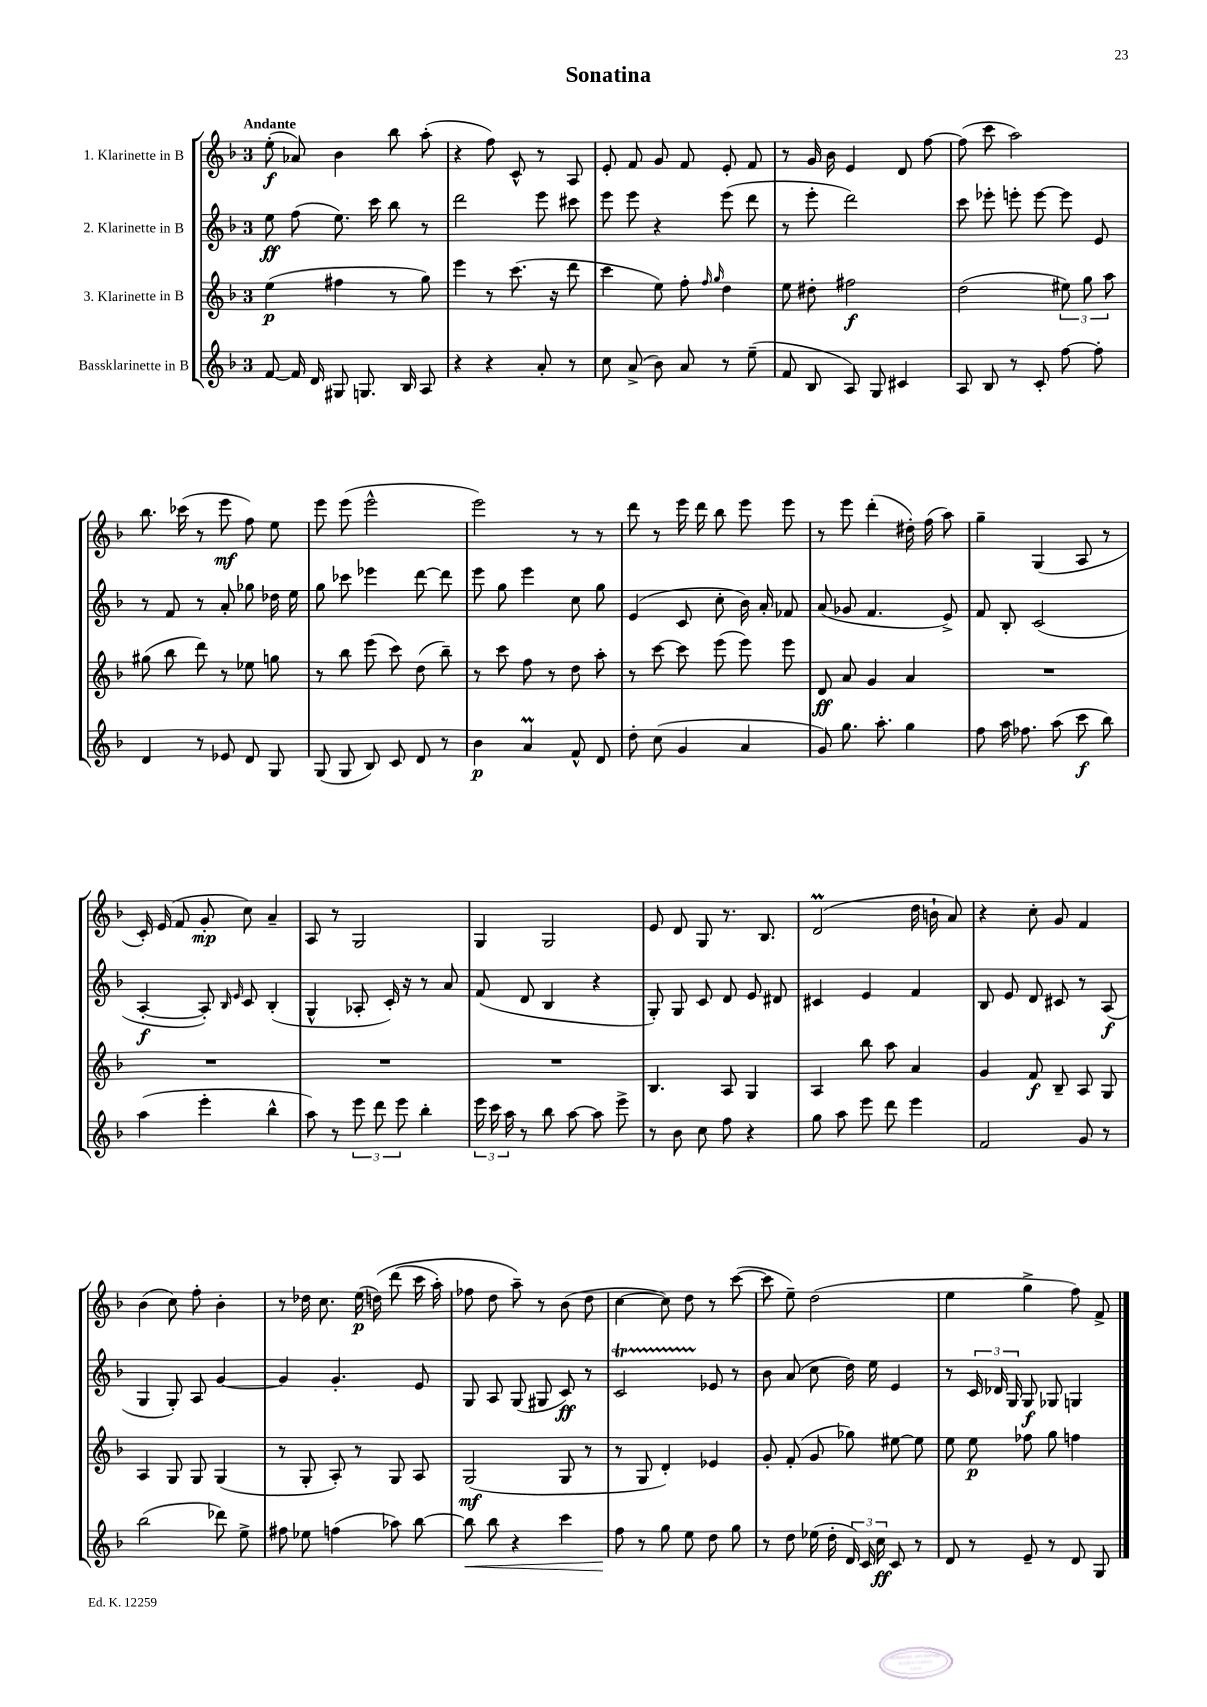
\header { title = "Sonatina" }
<<
\new StaffGroup <<
\new Staff = "s0" \with { instrumentName = "1. Klarinette in B" } {
    \clef treble \key f \major \once \override Staff.TimeSignature.style = #'single-digit \time 3/4 \tempo "Andante"
    \autoBeamOff e''8-.\f( aes'8) bes'4 bes''8 a''8-.( |
    r4 f''8) c'8-^ r8 a8 |
    e'8-. f'8 g'8 f'8 e'8-. f'8 |
    r8 g'16 bes'16 e'4 d'8 f''8~ |
    f''8( c'''8 a''2) |
    bes''8. ces'''16( r8 e'''8\mf f''8) e''8 |
    e'''8 e'''8( e'''2-^ |
    e'''2) r8 r8 |
    d'''8 r8 e'''16 d'''16 bes''8 e'''8 e'''8 |
    r8 e'''8 d'''4-.( dis''16-.) f''16( a''8) |
    g''4-- g4( a8 r8 |
    c'16-.) e'16( f'8 g'8-.\mp c''8) a'4-- |
    a8 r8 g2 |
    g4 g2 |
    e'8 d'8 g8 r8. bes8. |
    d'2\prall( d''16 b'16-! a'8) |
    r4 c''8-. g'8 f'4 |
    bes'4( c''8) f''8-. bes'4-. |
    r8 des''16 c''8. e''16\p( d''16)\( d'''8( c'''16 a''16-.) |
    fes''8 d''8 a''8--\) r8 bes'8( d''8 |
    c''4~ c''8) d''8 r8 c'''8~( |
    c'''8 e''8--) d''2( |
    e''4 g''4-> f''8) f'8-> \bar "|." |
}
\new Staff = "s1" \with { instrumentName = "2. Klarinette in B" } {
    \clef treble \key f \major \once \override Staff.TimeSignature.style = #'single-digit \time 3/4
    \autoBeamOff e''8\ff f''8( e''8.) c'''16 bes''8 r8 |
    d'''2 e'''8 cis'''8 |
    e'''8 e'''8 r4 e'''8( d'''8 |
    r8 e'''8-. d'''2) |
    c'''8 ees'''8-. e'''8-. e'''8~ e'''8 e'8 |
    r8 f'8 r8 a'8-. ges''8 des''16 e''16 |
    g''8 ces'''8 ees'''4 d'''8~ d'''8 |
    e'''8 g''8 e'''4 c''8 g''8 |
    e'4( c'8 c''8-. bes'16) a'16-. fes'8 |
    a'8( ges'8 f'4. e'8->) |
    f'8 bes8-. c'2( |
    a4~-.\f a8-.) \grace { bes16 e'16 } c'8 bes4-.( |
    g4-^ aes8-. c'16-.) r16 r8 a'8 |
    f'8( d'8 bes4 r4 |
    g8-.) g8 c'8 d'8 e'8 dis'8 |
    cis'4 e'4 f'4 |
    bes8 e'8 d'8 cis'8 r8 a8\f( |
    g4 g8-.) a8 g'4~ |
    g'4 g'4.-. e'8 |
    g8 a8 g8( gis8 c'8\ff) r8 |
    c'2\startTrillSpan ees'8\stopTrillSpan r8 |
    bes'8 a'8( c''8 d''16) e''16 e'4 |
    r8 \tuplet 3/2 { c'16 des'16 g16 } g8\f ges8 g4 \bar "|." |
}
\new Staff = "s2" \with { instrumentName = "3. Klarinette in B" } {
    \clef treble \key f \major \once \override Staff.TimeSignature.style = #'single-digit \time 3/4
    \autoBeamOff e''4\p( fis''4 r8 g''8) |
    e'''4 r8 c'''8.( r16 d'''8 |
    c'''4 e''8) f''8-. \grace { f''16 g''16 } d''4 |
    e''8 dis''8-. fis''2\f |
    d''2( \tuplet 3/2 { eis''8) g''8 a''8 } |
    gis''8( bes''8 d'''8) r8 ees''8 g''8 |
    r8 bes''8 e'''8( c'''8) d''8( bes''8--) |
    r8 c'''8 f''8 r8 d''8 a''8-. |
    r8 c'''8~ c'''8 e'''8( e'''8) e'''8 |
    d'8\ff a'8 g'4 a'4 |
    R2. |
    R2. |
    R2. |
    R2. |
    bes4. a8 g4 |
    a4 bes''8 a''8 a'4 |
    g'4 f'8\f bes8-- a8 g8 |
    a4 g8 g8 g4( |
    r8 g8-. a8-.) r8 g8 a8 |
    g2\mf( g8 r8 |
    r8 g8 d'4-.) ees'4 |
    g'8-. f'8-.( g'8 ges''8) eis''8~ eis''8 |
    e''8 e''8\p fes''8 g''8 f''4 \bar "|." |
}
\new Staff = "s3" \with { instrumentName = "Bassklarinette in B" } {
    \clef treble \key f \major \once \override Staff.TimeSignature.style = #'single-digit \time 3/4
    \autoBeamOff f'8~ f'16 d'16 gis8 g8. bes16 a8 |
    r4 r4 a'8-. r8 |
    c''8 a'8->( bes'8) a'8 r8 e''8--( |
    f'8 bes8 a8) g8 cis'4 |
    a8 bes8 r8 c'8-. f''8~ f''8-. |
    d'4 r8 ees'8 d'8 g8 |
    g8( g8 bes8) c'8 d'8 r8 |
    bes'4\p a'4\prall f'8-^ d'8 |
    d''8-. c''8( g'4 a'4 |
    g'8) g''8. a''8.-. g''4 |
    f''8 a''16 fes''8. a''8( c'''8\f bes''8) |
    a''4( e'''4-. bes''4-^ |
    a''8) r8 \tuplet 3/2 { e'''8 d'''8 e'''8 } bes''4-. |
    \tuplet 3/2 { e'''16 c'''16 a''16 } r8 bes''8 a''8~ a''8 e'''8-> |
    r8 bes'8 c''8 f''8 r4 |
    g''8 a''8 e'''8 d'''8 e'''4 |
    f'2 g'8 r8 |
    bes''2( des'''8) e''8-> |
    fis''8 ees''8 f''4( aes''8) bes''8~ |
    bes''8\< bes''8 r4 c'''4 |
    f''8\! r8 g''8 e''8 d''8 g''8 |
    r8 d''8 ees''16( d''16-. \tuplet 3/2 { d'16) c'16 c''16\ff } c'8 r8 |
    d'8 r8 e'8-- r8 d'8 g8 \bar "|." |
}
>>
>>
\layout { \context { \Score \remove "Bar_number_engraver" } }
